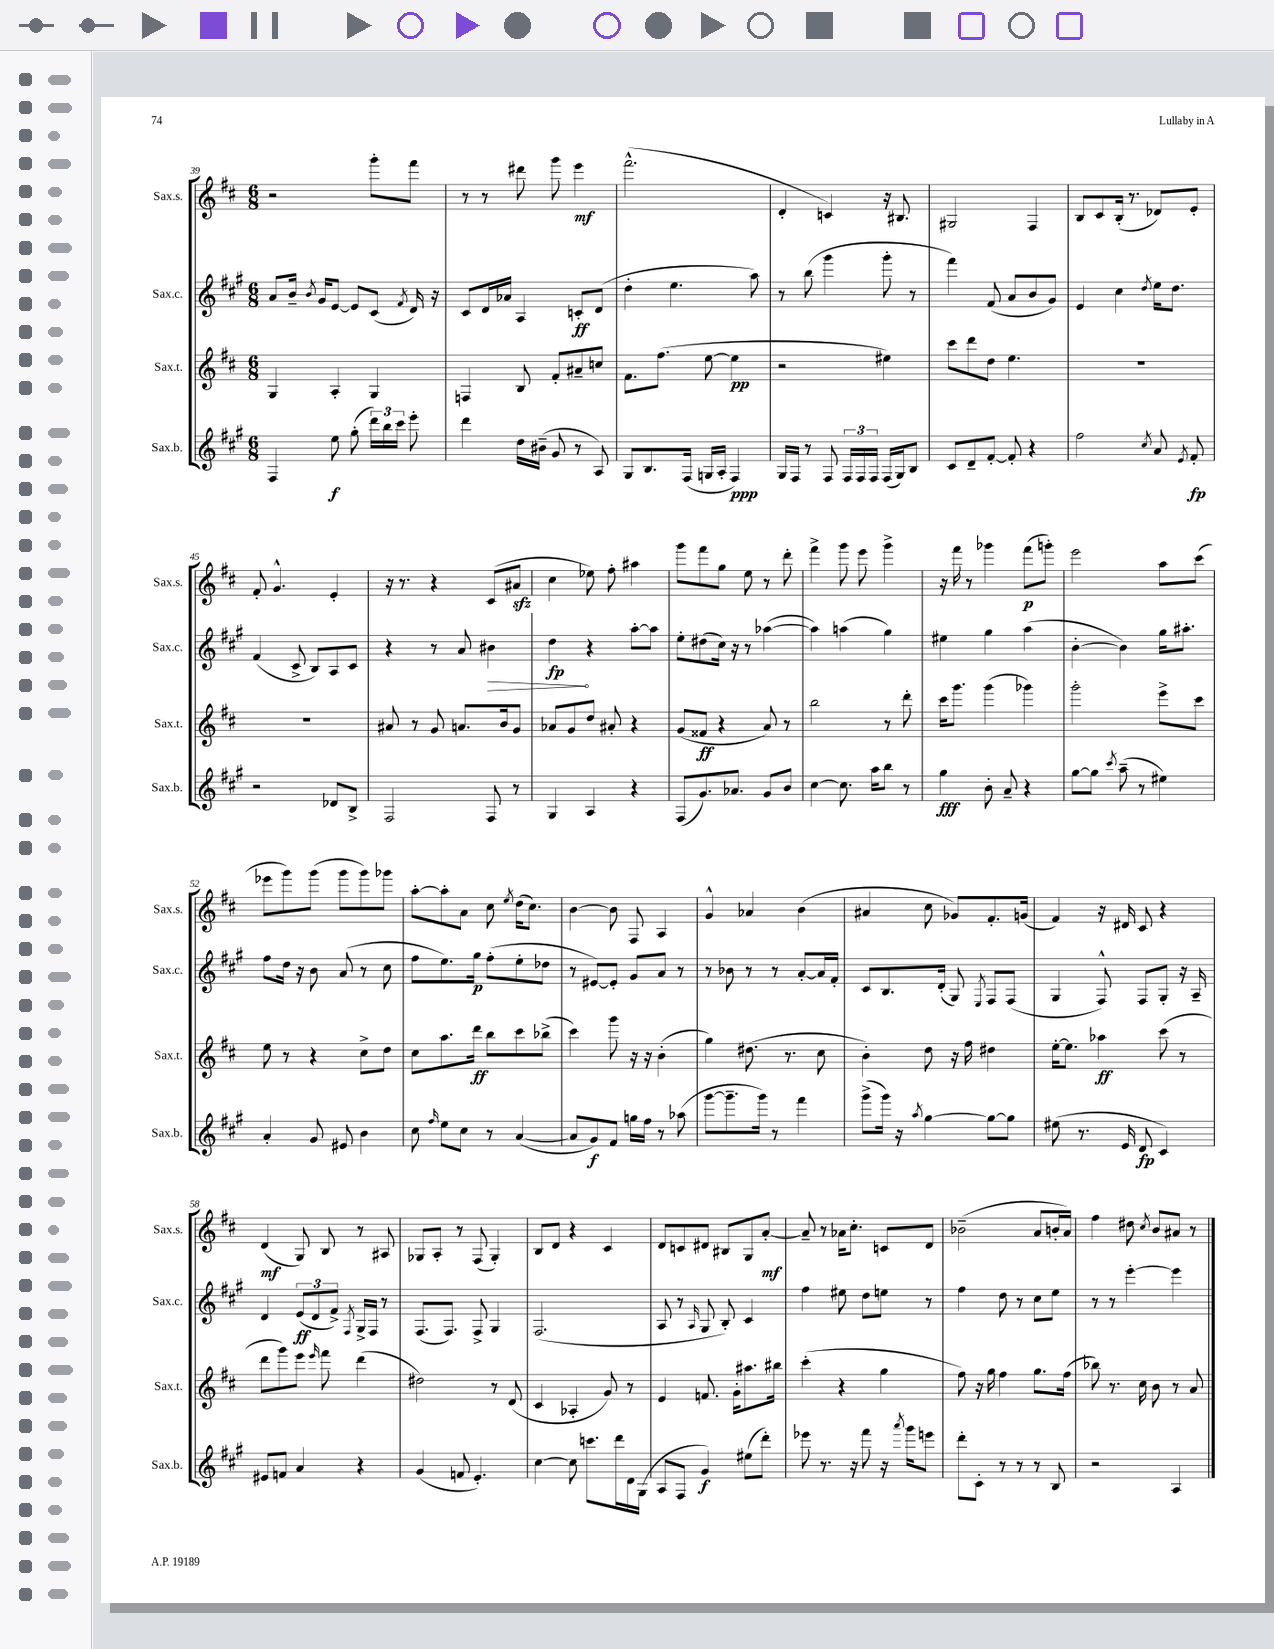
<<
\new StaffGroup <<
\new Staff = "s0" \with { instrumentName = "Sax.s." shortInstrumentName = "Sax.s." } {
    \clef treble \key d \major \numericTimeSignature \time 6/8
    \autoBeamOff r2 g'''8[-. fis'''8] |
    r8 r8 dis'''8 g'''8 e'''4\mf |
    fis'''2.-^( |
    d'4-. c'4) r16 bis8. |
    gis2 fis4 |
    b8[ cis'8 b16]-.( r8. des'8[) e'8]-. |
    fis'8-. g'4.-^ e'4-. |
    r16 r8. r4 cis'8[( ais'8]\sfz |
    cis''4 ees''8) fis''8-. ais''4 |
    g'''8[ fis'''8 g''8] e''8 r8 d'''8-. |
    fis'''4-> g'''8 e'''8 g'''4-> |
    r16 fis'''16 r8 ges'''4 fis'''8[\p( g'''8]-.) |
    e'''2 a''8[ cis'''8]( |
    ees'''8[ g'''8) g'''8]( g'''8[ g'''8) ges'''8] |
    a''8[~-. a''8-. a'8] cis''8 \acciaccatura { e''8 } d''16[( cis''8.]) |
    b'4~ b'8 fis8 a4 |
    g'4-^ aes'4 b'4( |
    ais'4 cis''8 ges'8[) fis'8.-. g'16]( |
    fis'4) r16 dis'16 cis'8 r4 |
    d'4\mf( g8) b8 r8 ais8 |
    ges8[ a8]-. r8 fis8( ges4-.) |
    b8[ d'8] r4 cis'4 |
    d'8[ c'8 dis'8] bis8[ g8 a'8]~-.\mf |
    a'8-- r8 aes'16[ cis''8.]-. c'8[ d'8] |
    bes'2--( a'8[ b'16-. a'16]) |
    fis''4 dis''8 \acciaccatura { cis''8 } b'8[ ais'8] r8 \bar "|." |
}
\new Staff = "s1" \with { instrumentName = "Sax.c." shortInstrumentName = "Sax.c." } {
    \clef treble \key a \major \numericTimeSignature \time 6/8
    \autoBeamOff a'8[ b'16]-- \acciaccatura { b'8 } gis'16[ e'8]~ e'8[ cis'8]( \acciaccatura { fis'8 } d'16) r16 |
    cis'8[ d'16 aes'16] a4 c'8[-.\ff d'8]( |
    d''4-. e''4. a''8) |
    r8 b''8( gis'''4 gis'''8-. r8 |
    fis'''4) fis'8( a'8[ b'8 gis'8]) |
    e'4 cis''4 \acciaccatura { d''8 } e''16[ d''8.] |
    fis'4( cis'8-> b8[) a8 cis'8] |
    r4 r8 a'8 \once \override Hairpin.circled-tip = ##t bis'4\> |
    d''4\fp\! r4 a''8[~-. a''8] |
    e''8[-. dis''8( cis''16]) r16 r8 aes''4~( |
    aes''4) a''4( gis''4) |
    eis''4 gis''4 a''4( |
    b'4~-. b'4) gis''16[ ais''8.]-. |
    fis''8[ d''16] r16 b'8 a'8( r8 cis''8 |
    fis''8[ e''8.) gis''16]\p fis''8[-.( e''8-. des''8] |
    r8 eis'8[~) eis'8]-. gis'8[ a'8] r8 |
    r8 bes'8 r8 r8 a'8[~-. a'16 fis'16]-. |
    cis'8[ b8. d'16]-.( gis8) \acciaccatura { e8 } fis8[ fis8]( |
    gis4 fis8-^) fis8[ gis8]-. r16 a16-- |
    d'4 \tuplet 3/2 { e'8[\ff( d'8 fis'8]->) } \acciaccatura { fis8 } gis16[-> fis16] r8 |
    fis8.[( fis8.]) fis8-> gis4 |
    fis2.( |
    a8 r8 \grace { a16 } gis8 b8-.) cis'4 |
    fis''4 eis''8 d''8[ e''8] r8 |
    fis''4 d''8 r8 cis''8[ e''8] |
    r8 r8 e'''4~-. e'''4 \bar "|." |
}
\new Staff = "s2" \with { instrumentName = "Sax.t." shortInstrumentName = "Sax.t." } {
    \clef treble \key d \major \numericTimeSignature \time 6/8
    \autoBeamOff g4 a4-. g4 |
    f4 b8 fis'8[-. ais'8-- c''8] |
    fis'8.[ fis''8.]( e''8~ e''4\pp |
    r2 eis''4) |
    cis'''8[ d'''8 d''8] e''4. |
    R2. |
    R2. |
    ais'8 r8 g'8 a'8.[ b'16 g'8] |
    aes'8[ g'8 d''8] ais'8-. r4 |
    g'8[( fisis'8]\ff r4 a'8) r8 |
    b''2 r8 d'''8-. |
    cis'''16[ g'''8.] g'''4( ges'''4) |
    g'''2-. e'''8[-> cis'''8] |
    e''8 r8 r4 cis''8[-> d''8] |
    cis''8[ a''8. d'''16]\ff b''8[ cis'''8 bes''8]->( |
    cis'''4) g'''8 r16 r16 b'4-.( |
    g''4) dis''8.( r8. cis''8 |
    b'4-.) d''8 r16 fis''16 dis''4 |
    e''16[~-. e''8.] aes''4\ff cis'''8( r8 |
    d'''8[ g'''8) e'''8] \grace { e'''16 } fis'''8 d'''4( |
    dis''2) r8 d'8( |
    cis'4 aes4-. g'8) r8 |
    e'4 f'8. g'16[-. ais''8. bis''16] |
    cis'''4-.( r4 g''4 |
    fis''8) r16 g''16 fis''4 g''8.[ fis''16]( |
    bes''8) r8. cis''16 b'8 r8 a'8 \bar "|." |
}
\new Staff = "s3" \with { instrumentName = "Sax.b." shortInstrumentName = "Sax.b." } {
    \clef treble \key a \major \numericTimeSignature \time 6/8
    \autoBeamOff fis4 e''8\f gis''8-.( \tuplet 3/2 { d'''16[) b''16 cis'''16] } e'''8-. |
    d'''4 d''16[ bis'16]--( gis'8 r8 a8) |
    gis8[ b8. fis16]( g16[ a16]-. fis4\ppp) |
    gis16[ fis16] r8 fis8 \tuplet 3/2 { fis16[ fis16 fis16] } fis16[( gis16) b8] |
    cis'8[ d'8-- fis'8]~-. fis'8-. r4 |
    fis''2 \acciaccatura { cis''8 } a'8 \acciaccatura { e'8 } fis'8-.\fp |
    r2 des'8[ b8]-> |
    fis2 fis8 r8 |
    gis4 a4 r4 |
    fis8[( gis'8.) aes'8.] gis'8[ b'8] |
    cis''4~ cis''8. a''16[ b''8] r8 |
    gis''4\fff b'8-. a'8-- r4 |
    gis''8[~ gis''8] \acciaccatura { cis'''8 } a''8--( r8 eis''4) |
    a'4-. gis'8 eis'8 b'4 |
    cis''8 \grace { fis''16 } e''8[ cis''8] r8 a'4~( |
    a'8[ gis'8\f) fis'8] g''16[ fis''16] r8 aes''8( |
    gis'''8[~ gis'''8.-- gis'''16]) r8 fis'''4 |
    gis'''8[->( gis'''16]) r16 \acciaccatura { a''8 } gis''4~ gis''8[~ gis''8] |
    eis''8( r8. e'16 d'8\fp cis'4) |
    eis'8[ f'8] a'4 r4 |
    gis'4( f'8 e'4.-.) |
    cis''4~ cis''8 c'''8.[ d'''16 d'16 gis16]( |
    a8[ fis8] gis'4\f) eis''8[( d'''8]-.) |
    ees'''8 r8. r16 fis'''8 r16 \acciaccatura { a'''8 } gis'''16[ e'''8] |
    d'''8[-. cis'8]-. r8 r8 r8 b8 |
    r2 a4 \bar "|." |
}
>>
>>
\layout { \context { \Score currentBarNumber = #39 } }
